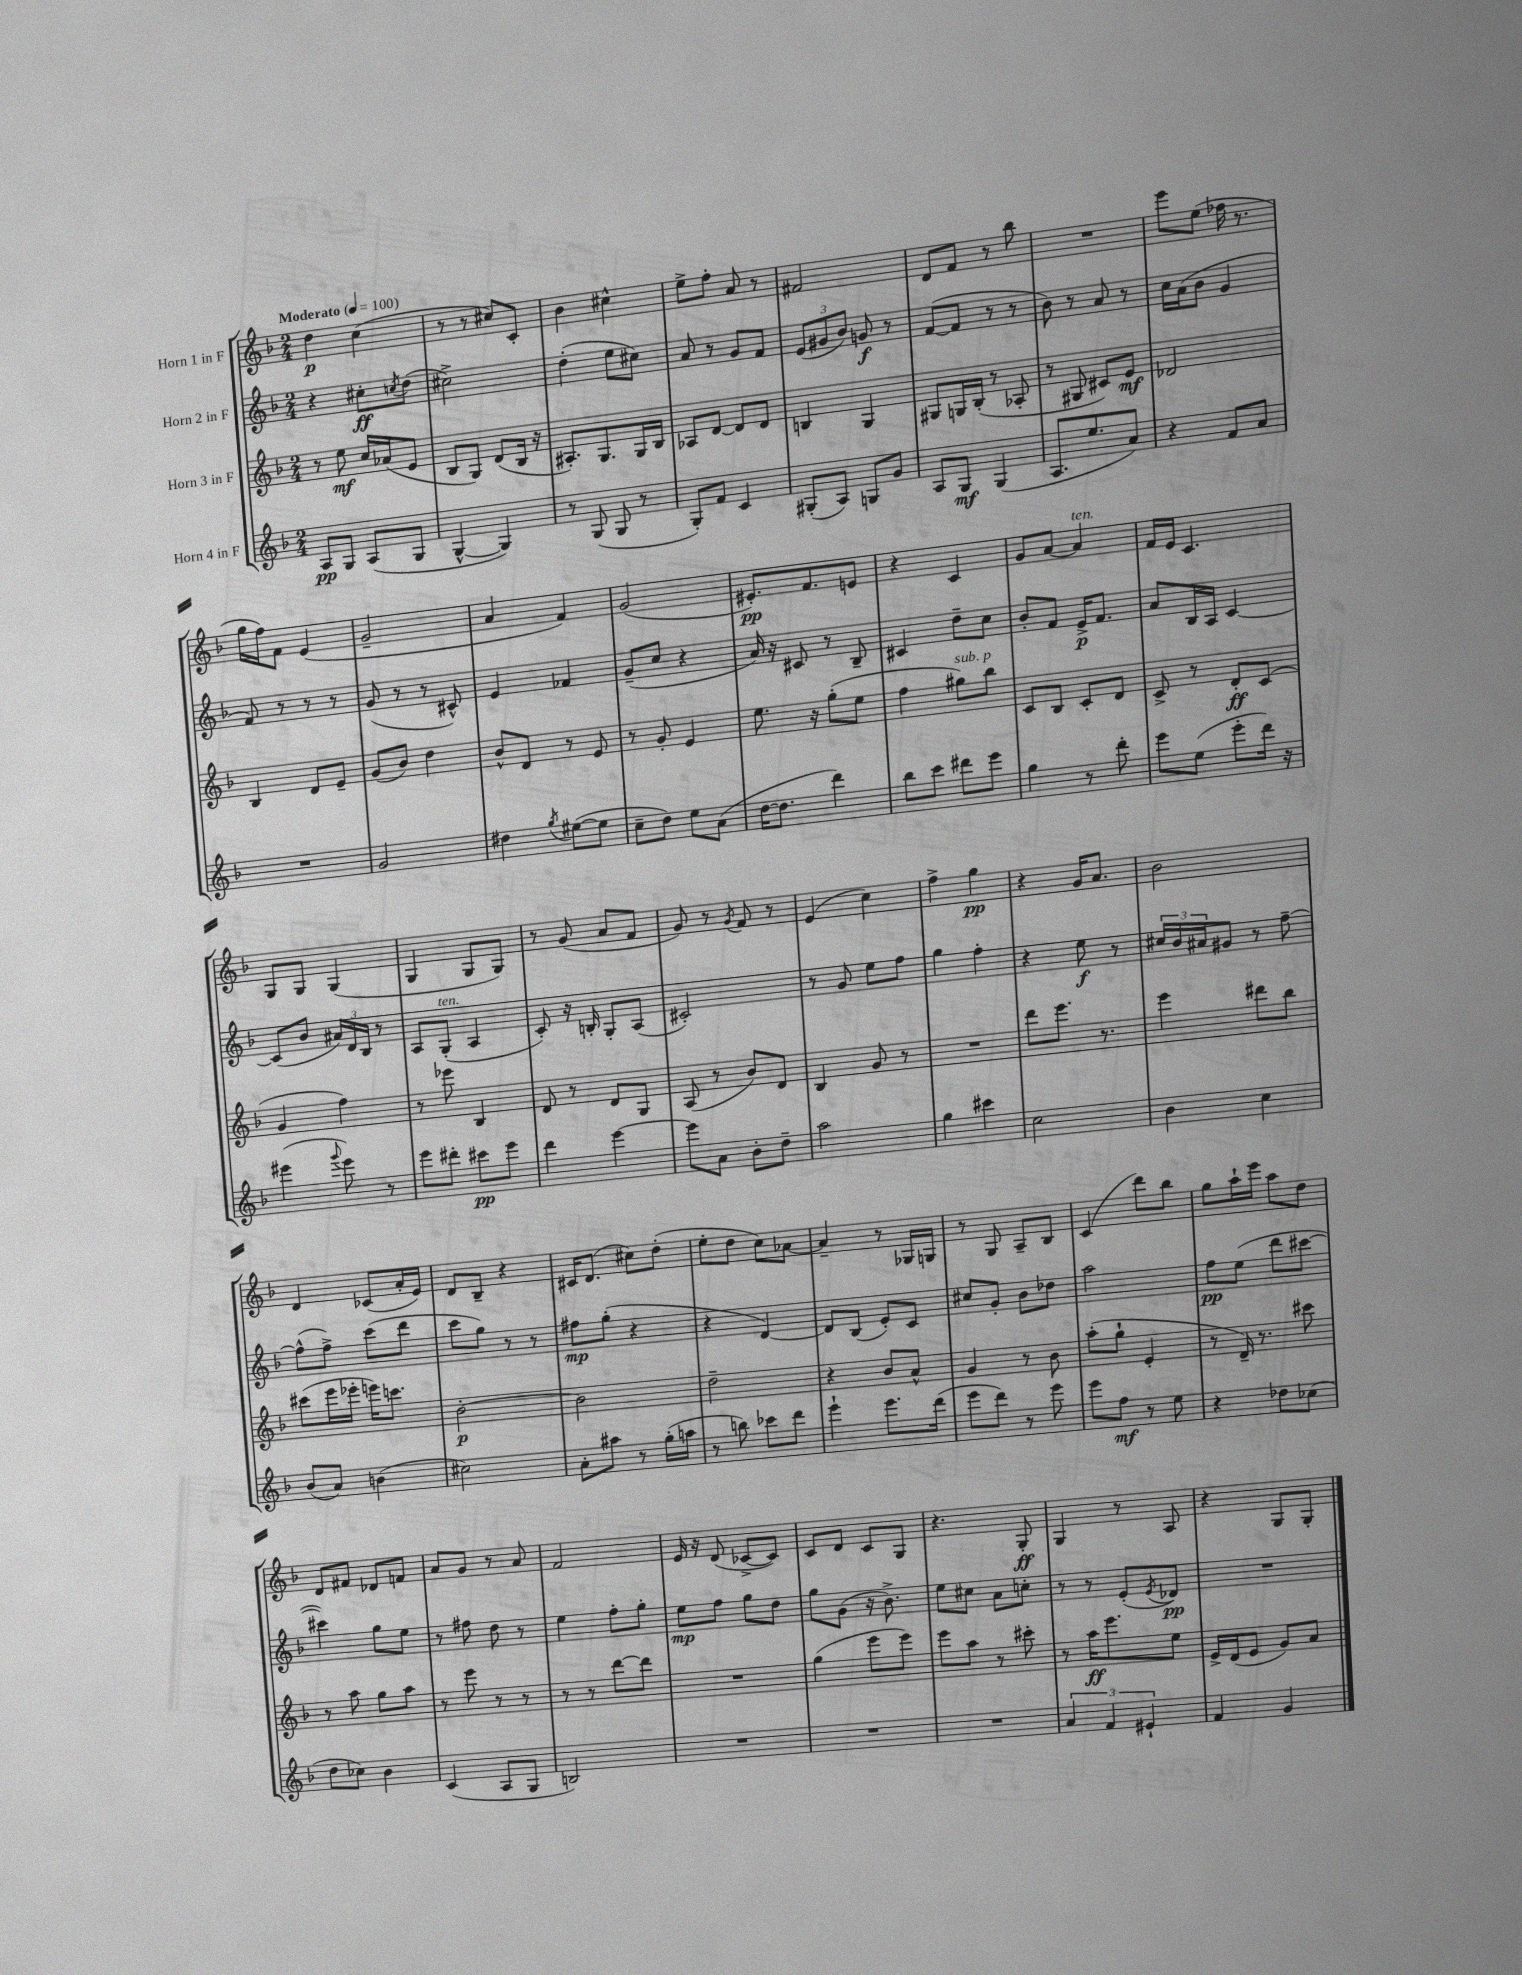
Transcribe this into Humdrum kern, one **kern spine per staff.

**kern	**dynam	**kern	**dynam	**kern	**dynam	**kern	**dynam
*part4	*part4	*part3	*part3	*part2	*part2	*part1	*part1
*staff4	*staff4	*staff3	*staff3	*staff2	*staff2	*staff1	*staff1
*I"Horn 4 in F	*	*I"Horn 3 in F	*	*I"Horn 2 in F	*	*I"Horn 1 in F	*
*clefG2	*	*clefG2	*	*clefG2	*	*clefG2	*
*k[b-]	*	*k[b-]	*	*k[b-]	*	*k[b-]	*
*M2/4	*	*M2/4	*	*M2/4	*	*M2/4	*
*MM100	*	*MM100	*	*MM100	*	*MM100	*
=1	=1	=1	=1	=1	=1	=1	=1
!	!	!	!	!	!	!LO:TX:a:B:t=Moderato	!
8A/L	pp	8r	.	4r	.	4dd\	p
8G/J	.	8ee\	mf	.	.	.	.
(8A/L	.	16cc/LL	.	8cc#X'\L	ff	(4cc\	.
.	.	(16a-X/J	.	.	.	.	.
.	.	.	.	8qccn/	.	.	.
8G/J	.	8e/J	.	(8dd\J	.	.	.
=2	=2	=2	=2	=2	=2	=2	=2
[4G^^/	.	8B-/L	.	2cc#X^\)	.	8r	.
.	.	8G/J)	.	.	.	8r	.
4G/])	.	(8d/L	.	.	.	8cc#X/L)	.
.	.	16B-/Jk	.	.	.	8c'/J	.
.	.	16r	.	.	.	.	.
=3	=3	=3	=3	=3	=3	=3	=3
8r	.	8.A#X'/L)	.	(4dd'\	.	4b-\	.
(8G/	.	.	.	.	.	.	.
.	.	8.G/	.	.	.	.	.
8G/	.	.	.	8ee\L	.	4cc#X^^\	.
8r	.	16G/L	.	8cc#X\J)	.	.	.
.	.	16B-/JJ	.	.	.	.	.
=4	=4	=4	=4	=4	=4	=4	=4
8G'/L)	.	8A-X/L	.	8a/	.	8ee^\L	.
8f/J	.	[8d/J	.	8r	.	8ff'\J	.
4c/	.	8d/L]	.	8g/L	.	8a/	.
.	.	8d/J	.	8f/J	.	8r	.
=5	=5	=5	=5	=5	=5	=5	=5
(8G#X'/L	.	4Bn/	.	(12e/L	.	2f#X/	.
.	.	.	.	12g#X/	.	.	.
8A/J)	.	.	.	.	.	.	.
.	.	.	.	12b-/J)	.	.	.
8Gn/L	.	4G/	.	8gn/	f	.	.
8g/J	.	.	.	8r	.	.	.
=6	=6	=6	=6	=6	=6	=6	=6
8A/L	.	8G#X/L	.	([8f/L	.	8d/L	.
8G/J	mf	16Gn/L	.	8f/J]	.	8f/J	.
.	.	(16B-'/JJ	.	.	.	.	.
(4G/	.	8r	.	8r	.	8r	.
.	.	8A-X'/	.	8r	.	8bb-\	.
=7	=7	=7	=7	=7	=7	=7	=7
8.A/L	.	8r	.	8b-\)	.	2r	.
.	.	8G#X/	.	8r	.	.	.
8.ee/	.	.	.	.	.	.	.
.	.	8c#X/L)	.	8a/	.	.	.
8a/J)	.	8e/J	mf	8r	.	.	.
=8	=8	=8	=8	=8	=8	=8	=8
4r	.	2d-X/	.	16cc\LL	.	8eee\L	.
.	.	.	.	(16a\J	.	.	.
.	.	.	.	8b-\J	.	(8ee\J	.
8f/L	.	.	.	4g/	.	16ff-X\	.
.	.	.	.	.	.	8.r	.
8a/J	.	.	.	.	.	.	.
!!LO:LB:g=z
=9	=9	=9	=9	=9	=9	=9	=9
2r	.	4B-/	.	8f/)	.	16gg\LL	.
.	.	.	.	.	.	16ff\J)	.
.	.	.	.	8r	.	8f\J	.
.	.	8d/L	.	8r	.	(4e/	.
.	.	8e~/J	.	8r	.	.	.
=10	=10	=10	=10	=10	=10	=10	=10
2g/	.	(8g/L	.	(8g/	.	2g~/	.
.	.	8b-/J)	.	8r	.	.	.
.	.	4dd\	.	8r	.	.	.
.	.	.	.	8c#X^^/)	.	.	.
=11	=11	=11	=11	=11	=11	=11	=11
4dd#X\	.	8b-^^/L	.	4e/	.	4a/	.
.	.	8d/J	.	.	.	.	.
8qgg/	.	.	.	.	.	.	.
([8ee#X\L	.	8r	.	4f-X/	.	4f/)	.
8ee#\J]	.	8e/	.	.	.	.	.
=12	=12	=12	=12	=12	=12	=12	=12
8cc~\L	.	8r	.	(8g~/L	.	(2g/	.
8dd\J)	.	8g'/	.	8cc/J	.	.	.
8ee\L	.	4e/	.	4r	.	.	.
(8a\J	.	.	.	.	.	.	.
=13	=13	=13	=13	=13	=13	=13	=13
[16dd\KL	.	8.ee\	.	16a/)	.	8.e#X'/L)	pp
8.dd\J]	.	.	.	16r	.	.	.
.	.	.	.	8c#X/	.	.	.
.	.	16r	.	.	.	8.f/	.
4ddd\)	.	(8gg'\L	.	8r	.	.	.
.	.	8ee\J	.	8B-~/	.	8en/J	.
=14	=14	=14	=14	=14	=14	=14	=14
8bb-\L	.	4ff\	.	4c#X/	.	4r	.
8ccc\J	.	.	.	.	.	.	.
!	!	!LO:TX:a:i:t=sub. p	!	!	!	!	!
8ddd#X\L	.	8gg#X\L)	.	8dd~\L	.	4c/	.
8eee\J	.	8bb-\J	.	8cc\J	.	.	.
=15	=15	=15	=15	=15	=15	=15	=15
4gg\	.	8c/L	.	8b-'/L	.	8g/L	.
.	.	8B-/J	.	8f/J	.	[8a/J	.
!	!	!	!	!	!	!LO:TX:a:i:t=ten.	!
8r	.	8c'/L	.	16e^/KL	p	4a/]	.
.	.	.	.	8.f/J	.	.	.
8ddd'\	.	8d/J	.	.	.	.	.
=16	=16	=16	=16	=16	=16	=16	=16
8eee\L	.	8c^/	.	8a/L	.	16f/LL	.
.	.	.	.	.	.	16e/JJ	.
(8ee\J	.	8r	.	16B-/L	.	4.c/	.
.	.	.	.	16A/JJ	.	.	.
8eee'\L	.	8d'/L	ff	[4c/	.	.	.
16ddd\Jk)	.	(8c/J	.	.	.	.	.
16r	.	.	.	.	.	.	.
!!LO:LB:g=z
=17	=17	=17	=17	=17	=17	=17	=17
(4eee#X\	.	4g/	.	(8c/L]	.	8G/L	.
.	.	.	.	8b-/J	.	8G/J	.
8qqggg/	.	.	.	.	.	.	.
8eee#\)	.	4ff\)	.	24a#X/LL)	.	(4G/	.
.	.	.	.	24d/	.	.	.
.	.	.	.	24B-/JJ	.	.	.
8r	.	.	.	8r	.	.	.
=18	=18	=18	=18	=18	=18	=18	=18
8eee\L	.	8r	.	8A/L	.	4G/	.
!	!	!	!	!LO:TX:a:i:t=ten.	!	!	!
8ddd#X'\J	.	8eee-X\	.	(8G'/J	.	.	.
8ccc#X\L	pp	4B-/	.	4A/	.	8G/L	.
8eee\J	.	.	.	.	.	8G/J)	.
=19	=19	=19	=19	=19	=19	=19	=19
4ddd\	.	8d/	.	8c'/)	.	8r	.
.	.	8r	.	16r	.	(8g/	.
.	.	.	.	16Bn'/	.	.	.
[4eee\	.	8d/L	.	8G'/L	.	8a/L	.
.	.	8G/J	.	(8A/J	.	8f/J	.
=20	=20	=20	=20	=20	=20	=20	=20
8eee\L]	.	(8A/	.	2c#X'/)	.	8g/)	.
8a\J	.	8r	.	.	.	8r	.
.	.	.	.	.	.	8qg/	.
8b-'\L	.	8b-/L)	.	.	.	8f/	.
8dd~\J	.	8d/J	.	.	.	8r	.
=21	=21	=21	=21	=21	=21	=21	=21
2aa\	.	4B-/	.	8r	.	(4e/	.
.	.	.	.	8g/	.	.	.
.	.	8g/	.	8ee\L	.	4cc\)	.
.	.	8r	.	8ff\J	.	.	.
=22	=22	=22	=22	=22	=22	=22	=22
4gg\	.	2r	.	4gg\	.	4ff^\	.
4ccc#X\	.	.	.	4ff'\	.	4gg\	pp
=23	=23	=23	=23	=23	=23	=23	=23
2cc\	.	8ddd\L	.	4r	.	4r	.
.	.	8.eee\J	.	.	.	.	.
.	.	.	.	8ee\	f	16g/KL	.
.	.	8.r	.	.	.	8.a/J	.
.	.	.	.	8r	.	.	.
=24	=24	=24	=24	=24	=24	=24	=24
4b-\	.	4eee\	.	24cc#X/LL	.	2b-\	.
.	.	.	.	24b-/	.	.	.
.	.	.	.	24a#X/J	.	.	.
.	.	.	.	8g#X/J	.	.	.
4cc\	.	8ddd#X\L	.	8r	.	.	.
.	.	8bb-\J	.	[8ff~\	.	.	.
!!LO:LB:g=z
=25	=25	=25	=25	=25	=25	=25	=25
(8b-/L	.	(8ccc#X\L	.	(8ff^^\L]	.	4d/	.
8a/J)	.	16eee\L	.	8ff^\J)	.	.	.
.	.	16eee-X'\JJ	.	.	.	.	.
(4bn\	.	16eeen\KL)	.	(8ccc\L	.	(8c-X/L	.
.	.	8.cccn\J	.	.	.	.	.
.	.	.	.	8ddd\J	.	16a'/L	.
.	.	.	.	.	.	16e/JJ)	.
=26	=26	=26	=26	=26	=26	=26	=26
2cc#X\)	.	[2b-'\	p	8ccc\L	.	8d/L	.
.	.	.	.	8gg\J)	.	8B-~/J	.
.	.	.	.	8r	.	4r	.
.	.	.	.	8r	.	.	.
=27	=27	=27	=27	=27	=27	=27	=27
8a'\L	.	2b-\]	.	8ff#X\L	mp	16c#X/KL	.
.	.	.	.	.	.	(8.d/J	.
8aa#X\J	.	.	.	(8gg'\J	.	.	.
8r	.	.	.	4r	.	8cc#X\L)	.
(16gg'\LL	.	.	.	.	.	(8dd'\J	.
16aan\JJ	.	.	.	.	.	.	.
=28	=28	=28	=28	=28	=28	=28	=28
8r	.	2dd~\	.	4r	.	8ee'\L	.
8bbn\)	.	.	.	.	.	8dd\J	.
8ccc-X\L	.	.	.	[4d/)	.	8cc\L)	.
8ddd\J	.	.	.	.	.	[8a-X\J	.
=29	=29	=29	=29	=29	=29	=29	=29
4eee`\	.	4r	.	8d/L]	.	4a-~/]	.
.	.	.	.	(8B-/J	.	.	.
8.eee\L	.	8b-/L	.	8e'/L)	.	8r	.
.	.	8a^^/J	.	8c/J	.	16G-X/LL	.
(16ddd\Jk	.	.	.	.	.	16Gn/JJ	.
=30	=30	=30	=30	=30	=30	=30	=30
8eee\L	.	4g/	.	8cc#X/L	.	8r	.
8ddd\J)	.	.	.	8g'/J	.	8G/	.
8r	.	8r	.	8b-\L	.	8A~/L	.
8eee\	.	8b-\	.	8dd-X\J	.	8B-/J	.
=31	=31	=31	=31	=31	=31	=31	=31
8eee\L	.	(8aa'\L	.	2aa\	.	(4c/	.
8ff\J	mf	8gg`\J	.	.	.	.	.
8r	.	4e'/	.	.	.	8ddd\L)	.
8ee\	.	.	.	.	.	8bb-\J	.
=32	=32	=32	=32	=32	=32	=32	=32
4r	.	8r	.	8ff\L	pp	8gg\L	.
.	.	16d~/)	.	(8ee\J	.	16aa`\L	.
.	.	8.r	.	.	.	16eee\JJ	.
8dd-X\L	.	.	.	8ddd\L	.	8aa\L	.
(8cc-X\J	.	8ccc#X\	.	[8ccc#X\J	.	8dd\J	.
!!LO:LB:g=z
=33	=33	=33	=33	=33	=33	=33	=33
8dd\L	.	8r	.	4ccc#X\])	.	8d/L	.
8cc-X\J)	.	8aa\	.	.	.	8f#X/J	.
4b-\	.	8gg\L	.	8gg\L	.	8d-X/L	.
.	.	8aa\J	.	8ee\J	.	8fn/J	.
=34	=34	=34	=34	=34	=34	=34	=34
(4c/	.	8r	.	8r	.	8a/L	.
.	.	8eee\	.	8ff#X\	.	8g/J	.
8A/L	.	8r	.	8dd\	.	8r	.
8G/J	.	8r	.	8r	.	8a/	.
=35	=35	=35	=35	=35	=35	=35	=35
2Bn/)	.	8r	.	4ee\	.	2f/	.
.	.	8r	.	.	.	.	.
.	.	[8ddd\L	.	8ff'\L	.	.	.
.	.	8ddd\J]	.	8gg'\J	.	.	.
=36	=36	=36	=36	=36	=36	=36	=36
2r	.	2r	.	8ee\L	mp	16e/	.
.	.	.	.	.	.	16r	.
.	.	.	.	8ff\J	.	(8d/	.
.	.	.	.	8gg\L	.	[8c-X^/L	.
.	.	.	.	8dd\J	.	8c-/J])	.
=37	=37	=37	=37	=37	=37	=37	=37
2r	.	(4gg\	.	8gg\L	.	8c/L	.
.	.	.	.	(8g\J	.	8d/J	.
.	.	8eee\L	.	16r	.	8c/L	.
.	.	.	.	8.b-^\)	.	.	.
.	.	8eee\J)	.	.	.	8G/J	.
=38	=38	=38	=38	=38	=38	=38	=38
2r	.	8eee\L	.	8ee\L	.	4.r	.
.	.	8aa\J	.	8cc#X\J	.	.	.
.	.	8r	.	8a\L	.	.	.
.	.	8ccc#X'\	.	8ccn'\J	.	8G'/	ff
=39	=39	=39	=39	=39	=39	=39	=39
6a/	.	8r	.	8r	.	4G/	.
.	.	16aa\KL	ff	8r	.	.	.
6f/	.	.	.	.	.	.	.
.	.	8.eee\	.	.	.	.	.
.	.	.	.	(8e'/L	.	8r	.
6e#X`/	.	.	.	.	.	.	.
.	.	.	.	8qe/	.	.	.
.	.	8ee\J	.	8d-X/J)	pp	8A/	.
=40	=40	=40	=40	=40	=40	=40	=40
4f/	.	16e^/LL	.	2r	.	4r	.
.	.	(16d/J	.	.	.	.	.
.	.	8e/J	.	.	.	.	.
4g/	.	8g/L)	.	.	.	8G/L	.
.	.	8a/J	.	.	.	8G'/J	.
==	==	==	==	==	==	==	==
*-	*-	*-	*-	*-	*-	*-	*-
